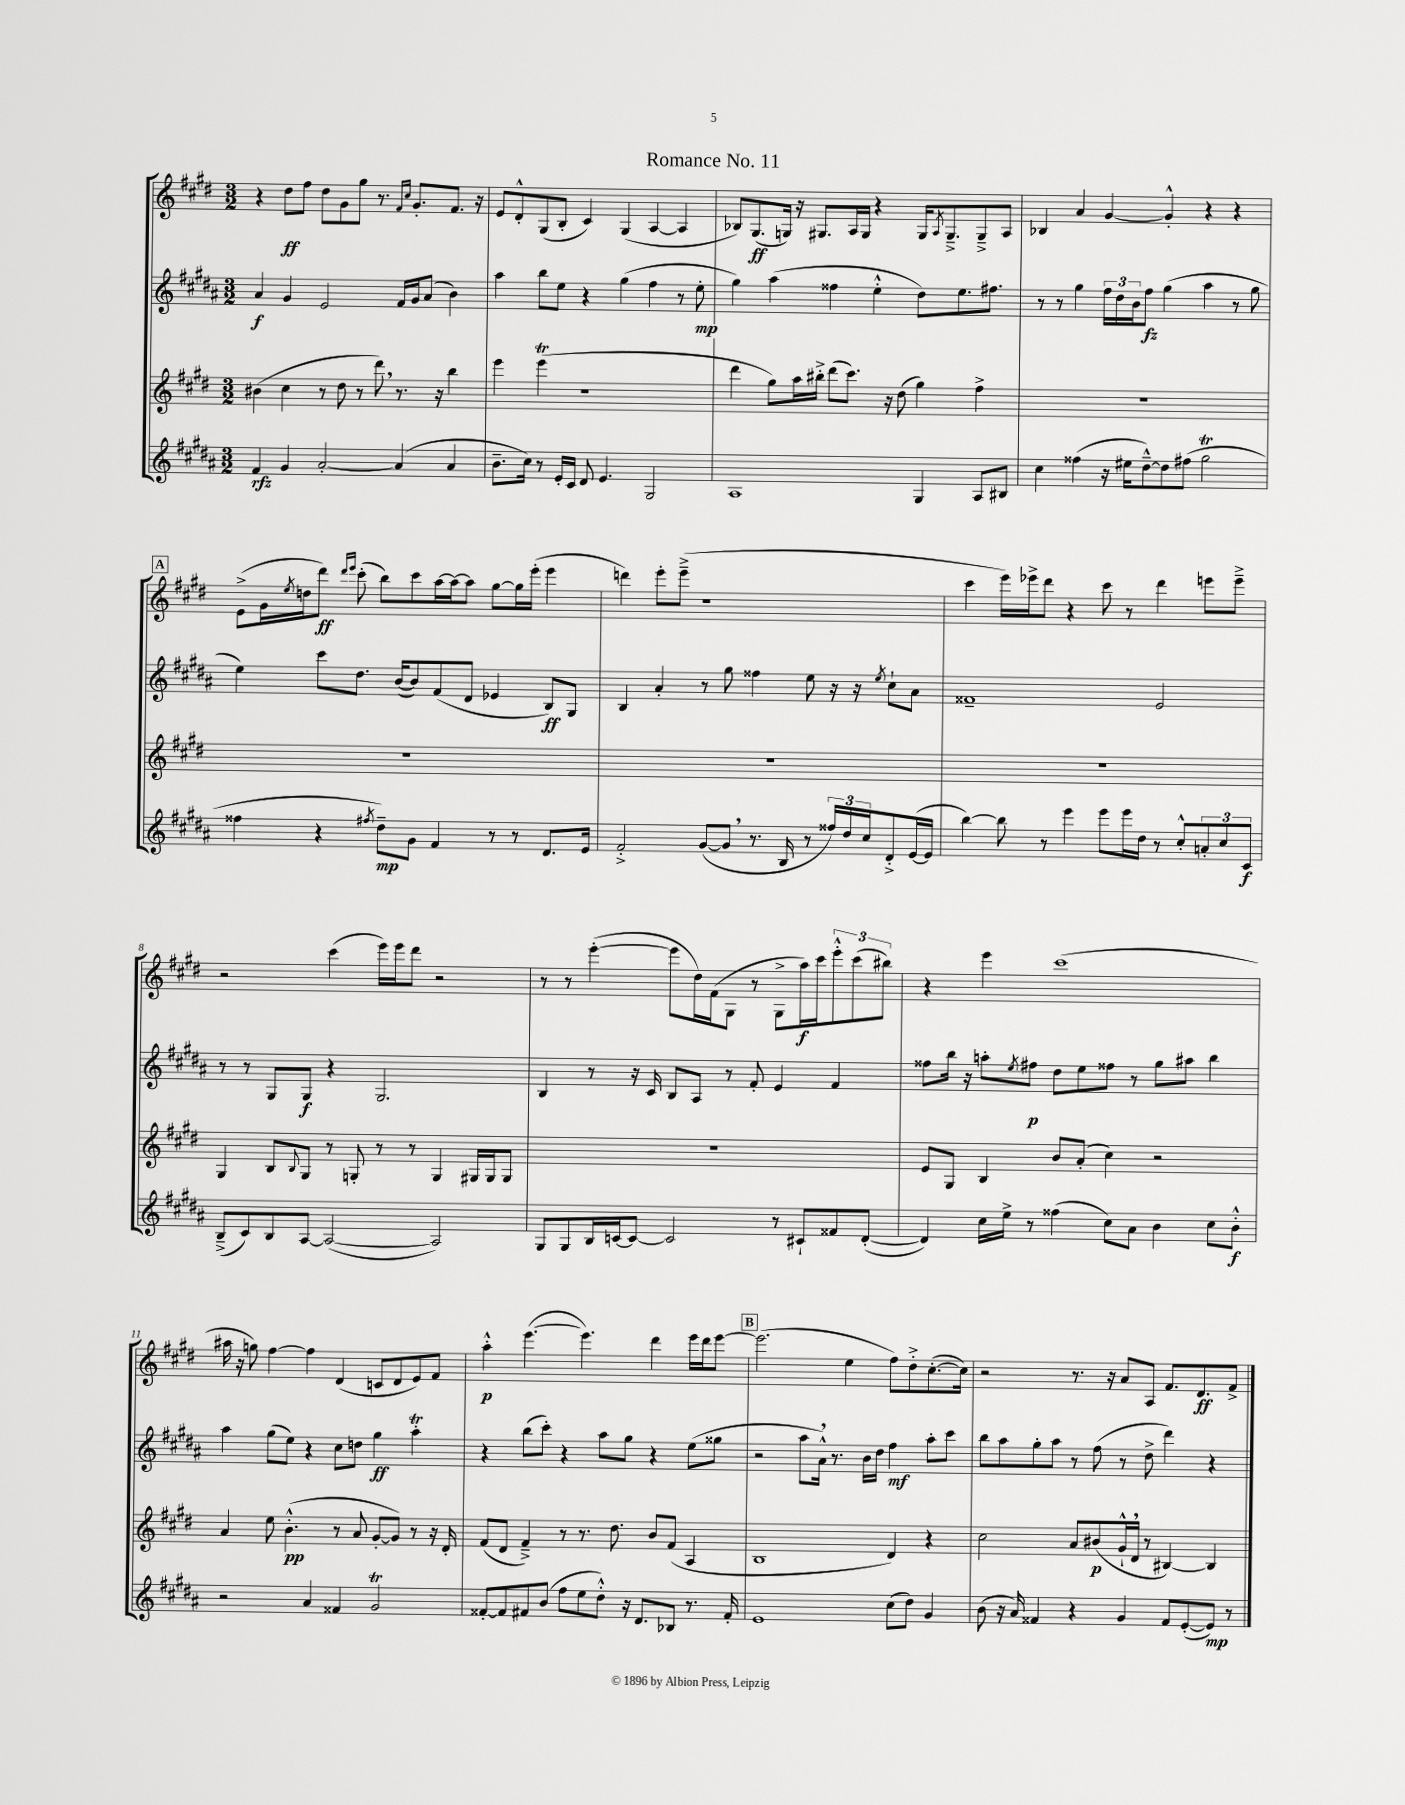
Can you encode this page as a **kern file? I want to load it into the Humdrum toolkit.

**kern	**dynam	**kern	**dynam	**kern	**dynam	**kern	**dynam
*part4	*part4	*part3	*part3	*part2	*part2	*part1	*part1
*staff4	*staff4	*staff3	*staff3	*staff2	*staff2	*staff1	*staff1
*clefG2	*	*clefG2	*	*clefG2	*	*clefG2	*
*k[f#c#g#d#a#]	*	*k[f#c#g#d#]	*	*k[f#c#g#d#a#]	*	*k[f#c#g#d#]	*
*M3/2	*	*M3/2	*	*M3/2	*	*M3/2	*
=1	=1	=1	=1	=1	=1	=1	=1
4f#/	rfz	(4b#X\	.	4a#/	f	4r	.
4g#/	.	4cc#\	.	4g#/	.	8dd#\L	ff
.	.	.	.	.	.	8ff#\J	.
[2a#'/	.	8r	.	2e/	.	8dd#\L	.
.	.	8dd#\	.	.	.	8g#\	.
.	.	8r	.	.	.	8gg#\J	.
.	.	8ddd#,\)	.	.	.	8.r	.
(4a#/]	.	8.r	.	16f#/LL	.	.	.
.	.	.	.	.	.	16qqf#/LL	.
.	.	.	.	.	.	16qqcc#/JJ	.
.	.	.	.	16g#/J	.	8.g#'/L	.
.	.	.	.	(8a#/J	.	.	.
.	.	16r	.	.	.	.	.
4a#/	.	4bb\	.	4b\)	.	8.f#/J	.
.	.	.	.	.	.	16r	.
=2	=2	=2	=2	=2	=2	=2	=2
8.b~\L	.	4eee\	.	4aa#\	.	8e/L	.
.	.	.	.	.	.	8d#'^^/	.
16cc#\Jk)	.	.	.	.	.	.	.
8r	.	(4eeeT\	.	8bb\L	.	(8G#/	.
16e'/LL	.	.	.	8ee\J	.	8B'/J	.
16c#/JJ	.	.	.	.	.	.	.
8d#/	.	1r	.	4r	.	4c#/)	.
4.e/	.	.	.	.	.	.	.
.	.	.	.	(4gg#\	.	(4G#/	.
2G#/	.	.	.	4ff#\	.	[4A/	.
.	.	.	.	8r	.	4A/]	.
.	.	.	.	8ee'\	mp	.	.
=3	=3	=3	=3	=3	=3	=3	=3
1A#	.	4ddd#\	.	4gg#\)	.	8B-X/L)	.
.	.	.	.	.	.	(8.G#/	ff
.	.	8gg#\L)	.	(4aa#\	.	.	.
.	.	.	.	.	.	16Gn/Jk)	.
.	.	16aa\L	.	.	.	16r	.
.	.	16bb#X'^\JJ	.	.	.	8.G#X/L	.
.	.	(8ddd#\L	.	4ff##X\	.	.	.
.	.	8.ccc#\J)	.	.	.	16A/L	.
.	.	.	.	.	.	16G#/JJ	.
.	.	.	.	4ee'^^\	.	4r	.
.	.	16r	.	.	.	.	.
.	.	(8dd#\	.	.	.	.	.
4G#/	.	4gg#\)	.	8dd#\L)	.	16G#/KL	.
.	.	.	.	.	.	8qA/	.
.	.	.	.	.	.	8.G#~^/	.
.	.	.	.	8.ee\	.	.	.
8A#/L	.	4ff#^\	.	.	.	8G#~^/	.
.	.	.	.	8.ff#X\J	.	.	.
8B#X/J	.	.	.	.	.	8A/J	.
=4	=4	=4	=4	=4	=4	=4	=4
4cc#\	.	1.r	.	8r	.	4B-X/	.
.	.	.	.	8r	.	.	.
(4ff##X\	.	.	.	4gg#\	.	4a/	.
16r	.	.	.	24ff#\LL	.	[4g#/	.
.	.	.	.	24dd#\	.	.	.
16ee#X\KL	.	.	.	.	.	.	.
.	.	.	.	24b\J	.	.	.
[8dd#~^^\)	.	.	.	8ff#\J	fz	.	.
8dd#\]	.	.	.	(4gg#\	.	4g#'^^/]	.
(8ff#X\J	.	.	.	.	.	.	.
2gg#T\	.	.	.	4aa#\	.	4r	.
.	.	.	.	8r	.	4r	.
.	.	.	.	8gg#\	.	.	.
!!LO:LB:g=z
!!LO:REH:place=s1:t=A
=5	=5	=5	=5	=5	=5	=5	=5
4ff##X\	.	1.r	.	4ee\)	.	(8e^\L	.
.	.	.	.	.	.	16g#\L	.
.	.	.	.	.	.	8qee/	.
.	.	.	.	.	.	16ddn\J	.
4r	.	.	.	8ccc#\L	.	8ddd#\J)	ff
.	.	.	.	.	.	16qqddd#/LL	.
.	.	.	.	.	.	16qqeee/JJ	.
.	.	.	.	8.dd#\J	.	(8ccc#'\	.
8qff#X/	.	.	.	.	.	.	.
8dd#~\L)	mp	.	.	.	.	8bb\L)	.
.	.	.	.	([16b/KL	.	.	.
8g#\J	.	.	.	8b/])	.	8ccc#\	.
4f#/	.	.	.	(8f#/	.	[16aa\L	.
.	.	.	.	.	.	16aa\J_	.
.	.	.	.	8d#/J	.	8aa\J]	.
8r	.	.	.	4e-X/	.	[8gg#\L	.
8r	.	.	.	.	.	16gg#\L]	.
.	.	.	.	.	.	(16eee'\JJ	.
8.d#/L	.	.	.	8B/L)	ff	4eee\	.
.	.	.	.	8G#/J	.	.	.
16e/Jk	.	.	.	.	.	.	.
=6	=6	=6	=6	=6	=6	=6	=6
2f#'^/	.	1.r	.	4B/	.	4dddn\)	.
.	.	.	.	4a#'/	.	8eee'\L	.
.	.	.	.	.	.	(8eee~^\J	.
([8g#/L	.	.	.	8r	.	1r	.
8g#,/J]	.	.	.	8gg#\	.	.	.
8.r	.	.	.	4ff##X\	.	.	.
16B/	.	.	.	.	.	.	.
8r	.	.	.	8ee\	.	.	.
24ff##X/LL)	.	.	.	16r	.	.	.
24dd#/	.	.	.	.	.	.	.
.	.	.	.	16r	.	.	.
24cc#/J	.	.	.	.	.	.	.
.	.	.	.	8qee/	.	.	.
8d#'^/	.	.	.	8cc#`\L	.	.	.
([16e/L	.	.	.	8a#\J	.	.	.
16e/JJ]	.	.	.	.	.	.	.
=7	=7	=7	=7	=7	=7	=7	=7
[4bb\)	.	1.r	.	1f##X~	.	4ccc#\	.
8bb\]	.	.	.	.	.	16eee\LL)	.
.	.	.	.	.	.	16eee-X^\J	.
8r	.	.	.	.	.	8ddd#\J	.
4eee\	.	.	.	.	.	4r	.
8eee\L	.	.	.	.	.	8ccc#\	.
16eee\L	.	.	.	.	.	8r	.
16dd#\JJ	.	.	.	.	.	.	.
8r	.	.	.	2e/	.	4ddd#\	.
8cc#'^^/L	.	.	.	.	.	.	.
12an'/	.	.	.	.	.	8eeen\L	.
12cc#/	.	.	.	.	.	.	.
.	.	.	.	.	.	8eee~^\J	.
12c#/J	f	.	.	.	.	.	.
!!LO:LB:g=z
=8	=8	=8	=8	=8	=8	=8	=8
(8B~^/L	.	4G#/	.	8r	.	2r	.
8c#/)	.	.	.	8r	.	.	.
8B/	.	8B/L	.	8G#/L	.	.	.
.	.	8qqB/	.	.	.	.	.
[8A#/J	.	8G#/J	.	8G#/J	f	.	.
(2A#/_	.	8r	.	4r	.	(4ccc#\	.
.	.	8Gn'/	.	.	.	.	.
.	.	8r	.	2.G#/	.	16eee\LL)	.
.	.	.	.	.	.	16eee\J	.
.	.	8r	.	.	.	8ddd#\J	.
2A#/])	.	4G/	.	.	.	2r	.
.	.	16G#X/LL	.	.	.	.	.
.	.	16G#/J	.	.	.	.	.
.	.	8G#/J	.	.	.	.	.
=9	=9	=9	=9	=9	=9	=9	=9
8G#/L	.	1.r	.	4B/	.	8r	.
8G#/	.	.	.	.	.	8r	.
16B/L	.	.	.	8r	.	([4eee'\	.
[16cn/J	.	.	.	.	.	.	.
8c/J_	.	.	.	16r	.	.	.
.	.	.	.	16c#/	.	.	.
2c/]	.	.	.	8B/L	.	8eee\L]	.
.	.	.	.	8A#/J	.	16dd#\L)	.
.	.	.	.	.	.	(16f#\J	.
.	.	.	.	8r	.	8G#\J	.
.	.	.	.	8f#'/	.	8r	.
8r	.	.	.	4e/	.	8G#^\L	.
8c#X`/L	.	.	.	.	.	16aa\L)	f
.	.	.	.	.	.	16ccc#\J	.
8f##X/	.	.	.	4f#/	.	12eee'^^\	.
.	.	.	.	.	.	(12ccc#\	.
([8d#'/J	.	.	.	.	.	.	.
.	.	.	.	.	.	12bb#X\J)	.
=10	=10	=10	=10	=10	=10	=10	=10
4d#/])	.	8e/L	.	8ff##X\L	.	4r	.
.	.	8G#/J	.	16bb\Jk	.	.	.
.	.	.	.	16r	.	.	.
16cc#\LL	.	4B/	.	8aan'\L	.	4eee\	.
16ee^\JJ	.	.	.	.	.	.	.
.	.	.	.	8qee/	.	.	.
8r	.	.	.	8ff#X\J	p	.	.
(4ff##X\	.	8b/L	.	8dd#\L	.	(1ccc#	.
.	.	(8a'/J	.	8ee\	.	.	.
8cc#\L)	.	4cc#\)	.	8ff##X\J	.	.	.
8a#\J	.	.	.	8r	.	.	.
4b\	.	2r	.	8gg#\L	.	.	.
.	.	.	.	8aa#X\J	.	.	.
8cc#\L	.	.	.	4bb\	.	.	.
8b'^^\J	f	.	.	.	.	.	.
!!LO:LB:g=z
=11	=11	=11	=11	=11	=11	=11	=11
2r	.	4a/	.	4aa#\	.	16aa#X\	.
.	.	.	.	.	.	16r	.
.	.	.	.	.	.	8ggn\)	.
.	.	8ee\	.	(8gg#\L	.	[4ff#\	.
.	.	(4.b'^^\	pp	8ee\J)	.	.	.
4a#/	.	.	.	4r	.	4ff#\]	.
4f##X/	.	8r	.	8cc#\L	.	(4d#/	.
.	.	8a/	.	8ddn\J	.	.	.
2g#T/	.	[8g#'/L	.	4gg#\	ff	8cn/L	.
.	.	8g#/J])	.	.	.	8d#/	.
.	.	8r	.	4aa#t'\	.	8e/)	.
.	.	16r	.	.	.	8f#/J	.
.	.	16d#'/	.	.	.	.	.
=12	=12	=12	=12	=12	=12	=12	=12
[8f##X'/L	.	(8f#/L	.	4r	.	4aa'^^\	p
8f##/]	.	8d#/J	.	.	.	.	.
8f#X/	.	4f#~^/)	.	(8bb\L	.	([4.eee\	.
(8b/J	.	.	.	8ccc#'\J)	.	.	.
8ff#\L	.	8r	.	4r	.	.	.
8ee\	.	8.r	.	.	.	4.eee\])	.
8dd#'^^\J)	.	.	.	8aa#\L	.	.	.
.	.	8.dd#\	.	.	.	.	.
16r	.	.	.	8gg#\J	.	.	.
8.d#/L	.	.	.	.	.	.	.
.	.	8b/L	.	4r	.	4ddd#\	.
8B-X/J	.	(8f#/J	.	.	.	.	.
8.r	.	4A/	.	(8ee\L	.	16eee\LL	.
.	.	.	.	.	.	16ddd#\J	.
.	.	.	.	8gg##X\J	.	[8eee\J	.
16f#'/	.	.	.	.	.	.	.
!!LO:REH:place=s1:t=B
=13	=13	=13	=13	=13	=13	=13	=13
1e	.	1B	.	2r	.	(2.eee\]	.
.	.	.	.	8aa#\L	.	.	.
.	.	.	.	16a#^^,\Jk)	.	.	.
.	.	.	.	8.r	.	.	.
.	.	.	.	.	.	4ee\	.
.	.	.	.	16b\LL	.	.	.
.	.	.	.	16dd#\JJ	.	.	.
(8cc#\L	.	4d#/)	.	4ff#\	mf	8ff#\L)	.
8dd#\J)	.	.	.	.	.	8dd#'^\	.
4g#/	.	4r	.	8aa#'\L	.	([8.cc#'\	.
.	.	.	.	8ccc#\J	.	.	.
.	.	.	.	.	.	16cc#\Jk])	.
=14	=14	=14	=14	=14	=14	=14	=14
(8b\	.	2cc#\	.	8bb\L	.	2r	.
16r	.	.	.	8aa#\	.	.	.
16a#/)	.	.	.	.	.	.	.
4f##X/	.	.	.	8gg#'\	.	.	.
.	.	.	.	8aa#\J	.	.	.
4r	.	8a/L	.	8r	.	8.r	.
.	.	(8b#X/	p	(8ff#\	.	.	.
.	.	.	.	.	.	16r	.
4g#/	.	16g#`^^/L	.	8r	.	8a/L	.
.	.	16d#,/JJ	.	.	.	.	.
.	.	8r	.	8dd#^\	.	8A/J	.
8f##/L	.	[4B#X/)	.	4ddd#\)	.	8.f#/L	.
([8e'/	.	.	.	.	.	.	.
.	.	.	.	.	.	8.d#/	ff
8e/J])	mp	4B#/]	.	4r	.	.	.
8r	.	.	.	.	.	8f#^/J	.
==	==	==	==	==	==	==	==
*-	*-	*-	*-	*-	*-	*-	*-
